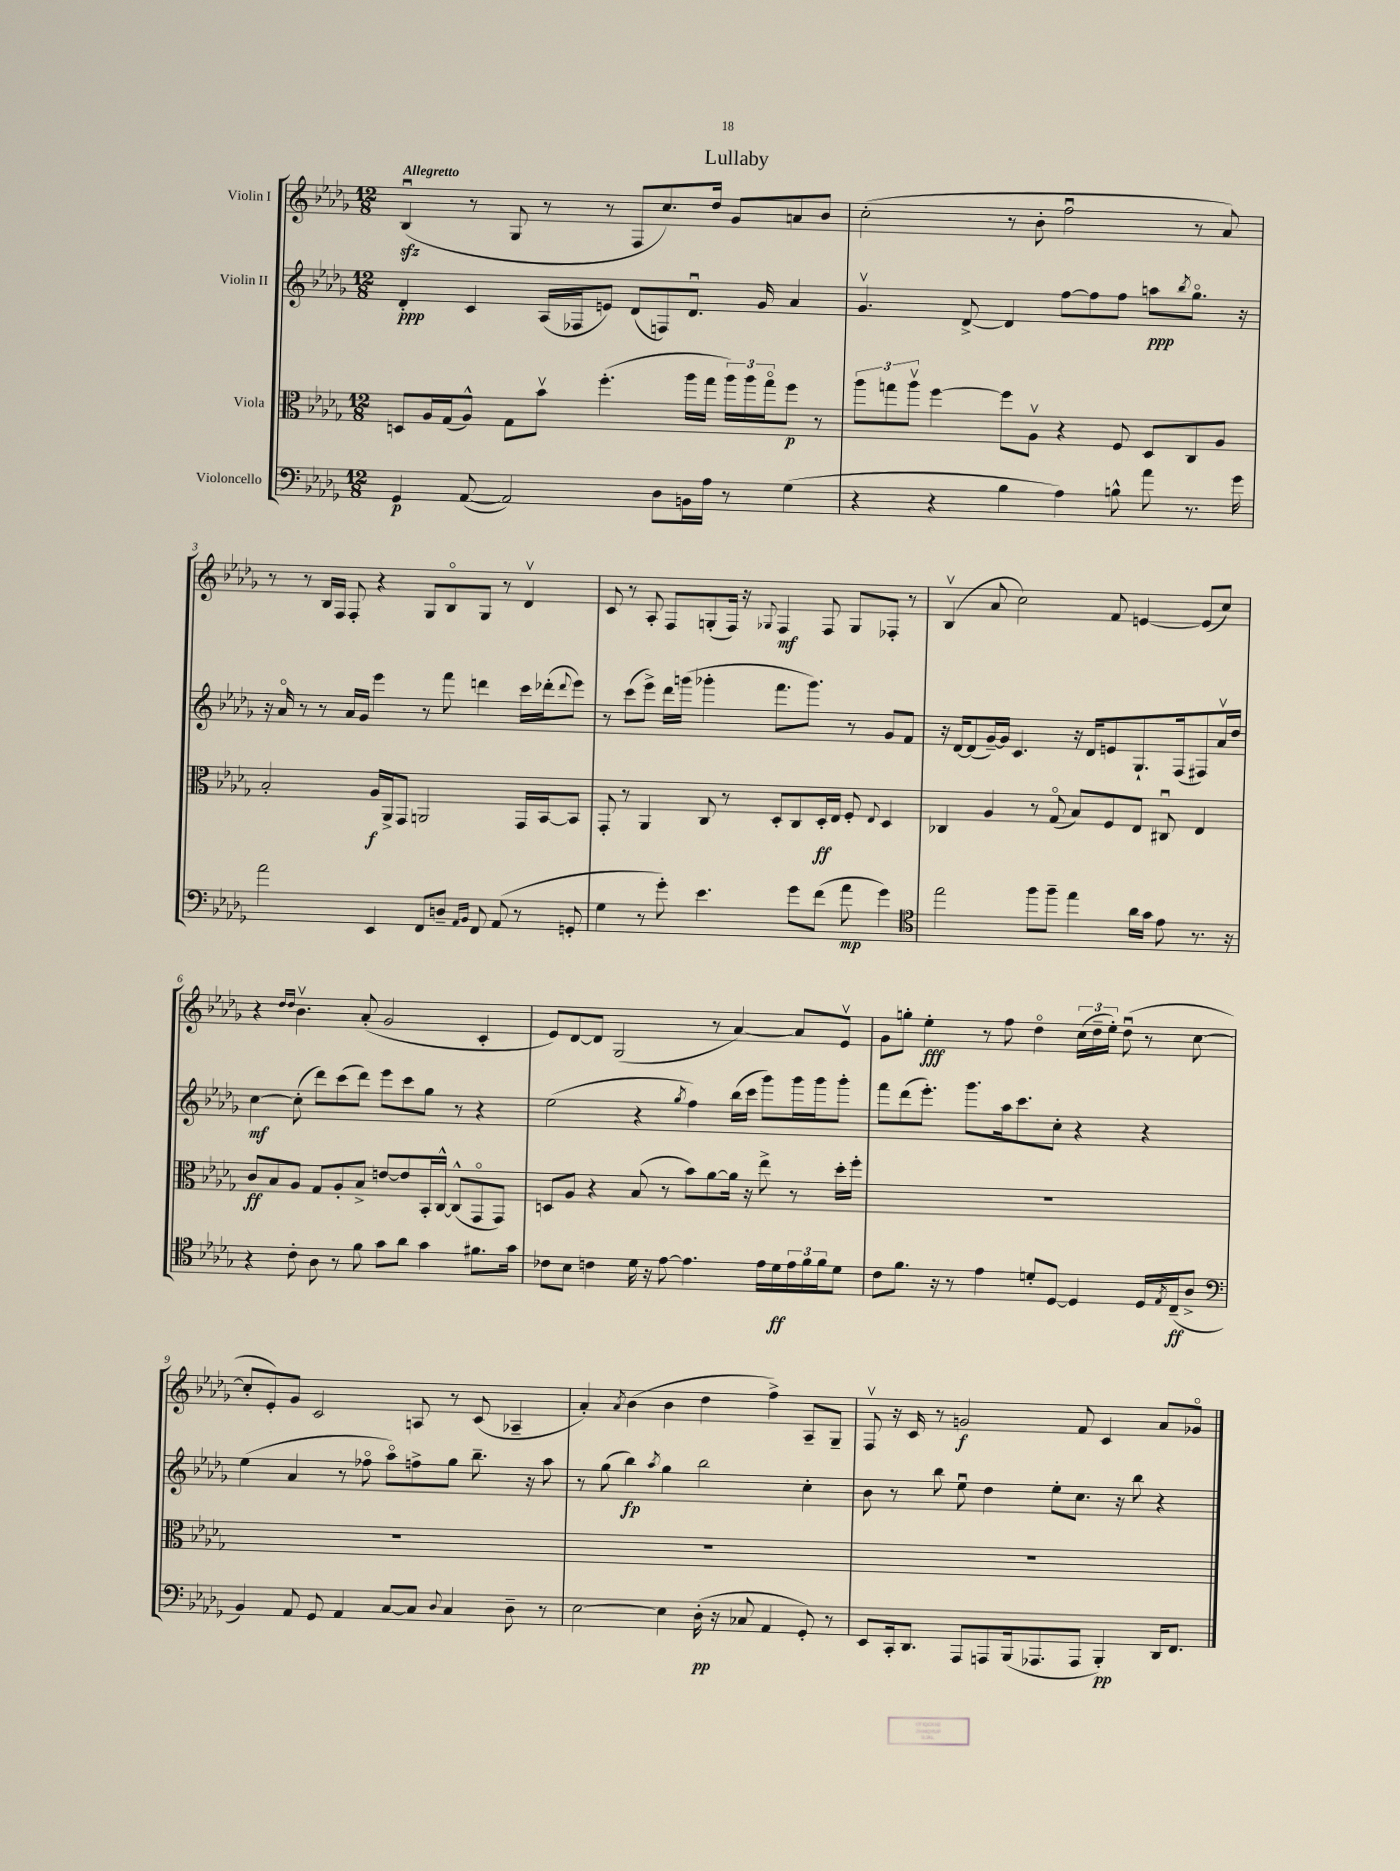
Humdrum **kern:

**kern	**dynam	**kern	**dynam	**kern	**dynam	**kern	**dynam
*part4	*part4	*part3	*part3	*part2	*part2	*part1	*part1
*staff4	*staff4	*staff3	*staff3	*staff2	*staff2	*staff1	*staff1
*I"Violoncello	*	*I"Viola	*	*I"Violin II	*	*I"Violin I	*
*clefF4	*	*clefC3	*	*clefG2	*	*clefG2	*
*k[b-e-a-d-g-]	*	*k[b-e-a-d-g-]	*	*k[b-e-a-d-g-]	*	*k[b-e-a-d-g-]	*
*M12/8	*	*M12/8	*	*M12/8	*	*M12/8	*
=1	=1	=1	=1	=1	=1	=1	=1
!	!	!	!	!	!	!LO:TX:a:B:t=Allegretto	!
4GG-/	p	8Dn/L	.	4d-'/	ppp	(4B-zzu/	.
.	.	16A-/L	.	.	.	.	.
.	.	(16G-/J	.	.	.	.	.
([8AA-/	.	8A-^^/J)	.	4c/	.	8r	.
2AA-/])	.	8G-\L	.	.	.	8G-/	.
.	.	8b-v\J	.	(16A-/LL	.	8r	.
.	.	.	.	16F-X/J	.	.	.
.	.	(4.ff'\	.	8en/J)	.	8r	.
.	.	.	.	(8d-/L	.	8F/L	.
8D-\L	.	.	.	8Fn/)	.	8.cc/)	.
16BBn\L	.	16aa-\LL	.	8.d-u/J	.	.	.
16A-\JJ	.	16gg-\JJ	.	.	.	16dd-/Jk	.
8r	.	24aa-\LL)	.	.	.	8g-/L	.
.	.	24aa-\	.	.	.	.	.
.	.	.	.	16g-/	.	.	.
.	.	24gg-\J	.	.	.	.	.
(4G-\	.	8ff\J	p	4a-/	.	8an/	.
.	.	8r	.	.	.	8b-/J	.
=2	=2	=2	=2	=2	=2	=2	=2
4r	.	12aa-\L	.	4.g-v/	.	(2cc'\	.
.	.	12ggn\	.	.	.	.	.
.	.	12aa-v\J	.	.	.	.	.
4r	.	[4ff\	.	.	.	.	.
.	.	.	.	[8d-^/	.	.	.
4B-\	.	8ff\L]	.	4d-/]	.	8r	.
.	.	8A-v\J	.	.	.	8b-'\	.
4A-\)	.	4r	.	[8ff\L	.	2ffu\	.
.	.	.	.	8ff\]	.	.	.
8Bn^^\	.	8F/	.	8ff\J	.	.	.
8a-\	.	8D-/L	.	8aan\L	ppp	.	.
.	.	.	.	8qbb-/	.	.	.
8.r	.	8C/	.	8.gg-\J	.	8r	.
.	.	8A-/J	.	.	.	8a-/)	.
16g-\	.	.	.	16r	.	.	.
!!LO:LB:g=z
=3	=3	=3	=3	=3	=3	=3	=3
2a-\	.	2B-'/	.	16r	.	8r	.
.	.	.	.	16a-/	.	.	.
.	.	.	.	8r	.	8r	.
.	.	.	.	8r	.	16B-/LL	.
.	.	.	.	.	.	16F/JJ	.
.	.	.	.	16a-/LL	.	8F'/	.
.	.	.	.	16g-/JJ	.	.	.
4EE-/	.	16A-/LL	f	4eee-\	.	4r	.
.	.	16AA-^/J	.	.	.	.	.
.	.	8GG-/J	.	.	.	.	.
8FF/L	.	2AAn/	.	8r	.	8G-/L	.
8Dn~/J	.	.	.	8fff\	.	8B-/	.
16qqAA-/LL	.	.	.	.	.	.	.
16qqBB-/JJ	.	.	.	.	.	.	.
8FF/	.	.	.	4dddn\	.	8G-/J	.
(8AA-/	.	.	.	.	.	8r	.
8r	.	16GG-/LL	.	16ccc\LL	.	4d-v/	.
.	.	[16BB-/J	.	(16ddd-X'\J	.	.	.
.	.	.	.	8qqddd-/	.	.	.
8GGn'/	.	8BB-/J]	.	8eee-\J)	.	.	.
=4	=4	=4	=4	=4	=4	=4	=4
4G-\	.	8GG-'/	.	8r	.	8c/	.
.	.	8r	.	(8ccc\L	.	8r	.
8r	.	4AA-/	.	8eee-^\J)	.	8A-'/	.
8g-'\)	.	.	.	16ddd-\LL	.	8F/L	.
.	.	.	.	(16gggn\JJ	.	.	.
4.e-\	.	8C/	.	4ggg-X'\	.	(8Gn'/	.
.	.	8r	.	.	.	16F/Jk)	.
.	.	.	.	.	.	16r	.
.	.	.	.	.	.	8qqG-X/	.
.	.	8D-'/L	.	8.fff\L	.	4F/	mf
8g-\L	.	8C/	.	.	.	.	.
.	.	.	.	8.ggg-\J)	.	.	.
(8f\J	.	16D-'/L	ff	.	.	8F/	.
.	.	16E-/JJ	.	.	.	.	.
8a-\	mp	8F'/	.	8r	.	8G-/L	.
.	.	8qqE-/	.	.	.	.	.
4g-\)	.	4D-/	.	8g-/L	.	8F-X'/J	.
.	.	.	.	8f/J	.	8r	.
=5	=5	=5	=5	=5	=5	=5	=5
*clefC4	*	*	*	*	*	*	*
2ee-\	.	4C-X/	.	16r	.	(4B-v/	.
.	.	.	.	[16d-/KL	.	.	.
.	.	.	.	(8d-/]	.	.	.
.	.	4A-/	.	[16g-~/L)	.	8a-/	.
.	.	.	.	16g-/JJ]	.	.	.
.	.	.	.	4.c/	.	2cc\)	.
8ff\L	.	8r	.	.	.	.	.
8ff~\J	.	(8G-/	.	.	.	.	.
4ee-\	.	8B-/L)	.	16r	.	.	.
.	.	.	.	16d-/KL	.	.	.
.	.	8F/	.	8en/	.	8f/	.
16a-\LL	.	8E-/J	.	8.G-`/	.	[4en/	.
16g-\JJ	.	.	.	.	.	.	.
8e-\	.	8C#Xu/	.	.	.	.	.
.	.	.	.	(16F/k	.	.	.
8.r	.	4E-/	.	8F#X/)	.	(8e/L]	.
.	.	.	.	16a-v/L	.	8cc/J)	.
16r	.	.	.	16dd-/JJ	.	.	.
!!LO:LB:g=z
=6	=6	=6	=6	=6	=6	=6	=6
4r	.	8c/L	ff	[4cc\	mf	4r	.
.	.	8B-/	.	.	.	.	.
.	.	.	.	.	.	16qqdd-/LL	.
.	.	.	.	.	.	16qqdd-/JJ	.
8c'\	.	8A-/J	.	(8cc'\]	.	4.b-v\	.
8A-\	.	8G-/L	.	8ddd-\L)	.	.	.
8r	.	8A-'/	.	(8ccc\	.	.	.
8f\	.	8B-^/J	.	8ddd-\J)	.	(8a-'/	.
8g-\L	.	[8en/L	.	8eee-\L	.	2g-/	.
8a-\J	.	8e/]	.	8ccc\	.	.	.
4g-\	.	16BB-'/L	.	8gg-\J	.	.	.
.	.	[16C^^/JJ	.	.	.	.	.
.	.	(8C^^/L]	.	8r	.	.	.
8.f#X\L	.	8GG-/	.	4r	.	4c'/	.
.	.	8GG-/J)	.	.	.	.	.
16g-\Jk	.	.	.	.	.	.	.
=7	=7	=7	=7	=7	=7	=7	=7
8c-X\L	.	8Dn/L	.	(2ee-\	.	8e-/L)	.
8B-\J	.	8A-/J	.	.	.	[8d-/	.
4cn\	.	4r	.	.	.	8d-/J]	.
.	.	.	.	.	.	(2G-/	.
16d-\	.	(8B-/	.	4r	.	.	.
16r	.	.	.	.	.	.	.
[8e-\	.	8r	.	.	.	.	.
.	.	.	.	8qgg-/	.	.	.
4.e-\]	.	8b-\L)	.	4ff\)	.	.	.
.	.	[8a-\	.	.	.	8r	.
.	.	16a-\Jk]	.	(16bb-\LL	.	[4a-/)	.
.	.	16r	.	16ccc\JJ	.	.	.
16e-\LL	.	8ee-^\	.	8ggg-\L)	.	.	.
16d-\	ff	.	.	.	.	.	.
24e-\	.	8r	.	16ggg-\L	.	8a-/L]	.
24f\	.	.	.	.	.	.	.
.	.	.	.	16ggg-\J	.	.	.
24f\J	.	.	.	.	.	.	.
8d-\J	.	16dd-'\LL	.	8ggg-'\J	.	8e-v/J	.
.	.	16ff'\JJ	.	.	.	.	.
=8	=8	=8	=8	=8	=8	=8	=8
8c\L	.	1.r	.	8fff\L	.	8g-\L	.
8.f\J	.	.	.	(8ddd-\	.	8ggn'\J	.
.	.	.	.	8.eee-'\J)	.	4ee-'\	fff
16r	.	.	.	.	.	.	.
8r	.	.	.	.	.	.	.
.	.	.	.	8.ggg-\L	.	.	.
4e-\	.	.	.	.	.	8r	.
.	.	.	.	16aa-\k	.	8ff\	.
.	.	.	.	8.ccc\	.	.	.
8dn'/L	.	.	.	.	.	4dd-\	.
[8D-/J	.	.	.	8cc'\J	.	.	.
4D-/]	.	.	.	4r	.	(24cc\LL	.
.	.	.	.	.	.	24dd-~\	.
.	.	.	.	.	.	24ee-'\JJ)	.
.	.	.	.	.	.	(8dd-u\	.
16D-/LL	.	.	.	4r	.	8r	.
8qE-/	.	.	.	.	.	.	.
(16C~/J	ff	.	.	.	.	.	.
8A-^/J	.	.	.	.	.	[8cc\	.
!!LO:LB:g=z
=9	=9	=9	=9	=9	=9	=9	=9
*clefF4	*	*	*	*	*	*	*
4BB-/)	.	1.r	.	(4ee-\	.	8cc'/L]	.
.	.	.	.	.	.	8e-'/)	.
8AA-/	.	.	.	4a-/	.	8g-/J	.
8GG-/	.	.	.	.	.	2c/	.
4AA-/	.	.	.	8r	.	.	.
.	.	.	.	8ff-X\	.	.	.
[8C/L	.	.	.	8aa-\L)	.	.	.
8C/J]	.	.	.	8ffn^\	.	8An/	.
8qqD-/	.	.	.	.	.	.	.
4C/	.	.	.	8gg-\J	.	8r	.
.	.	.	.	8.bb-~\	.	(8c/	.
8D-~\	.	.	.	.	.	4A-X~/	.
.	.	.	.	16r	.	.	.
8r	.	.	.	8aa-\	.	.	.
=10	=10	=10	=10	=10	=10	=10	=10
[2E-\	.	1.r	.	8r	.	4a-'/)	.
.	.	.	.	(8gg-\	.	.	.
.	.	.	.	.	.	8qa-/	.
.	.	.	.	4bb-\)	fp	(4b-\	.
.	.	.	.	8qaa-/	.	.	.
4E-\]	.	.	.	4gg-\	.	4b-\	.
(16D-'\	pp	.	.	2bb-\	.	4dd-\	.
16r	.	.	.	.	.	.	.
8C-X/	.	.	.	.	.	.	.
4AA-/	.	.	.	.	.	4ff^\)	.
8GG-'/)	.	.	.	4cc'\	.	8A-~/L	.
8r	.	.	.	.	.	8G-~/J	.
=11	=11	=11	=11	=11	=11	=11	=11
8EE-/L	.	1.r	.	8b-\	.	8Fv/	.
16CC'/k	.	.	.	8r	.	16r	.
8.DD-/J	.	.	.	.	.	16c/	.
.	.	.	.	8bb-\	.	8r	.
8AAA-/L	.	.	.	8ee-u\	.	2gn/	f
8AAAn/	.	.	.	4dd-\	.	.	.
(16BBB-/k	.	.	.	.	.	.	.
8.AAA-X/	.	.	.	.	.	.	.
.	.	.	.	8ee-'\L	.	.	.
8AAA-/J	.	.	.	8.cc\J	.	8f/	.
4BBB-'/)	pp	.	.	.	.	4c/	.
.	.	.	.	16r	.	.	.
.	.	.	.	8bb-\	.	.	.
16DD-/KL	.	.	.	4r	.	8a-/L	.
8.FF/J	.	.	.	.	.	.	.
.	.	.	.	.	.	8g-X/J	.
==	==	==	==	==	==	==	==
*-	*-	*-	*-	*-	*-	*-	*-
